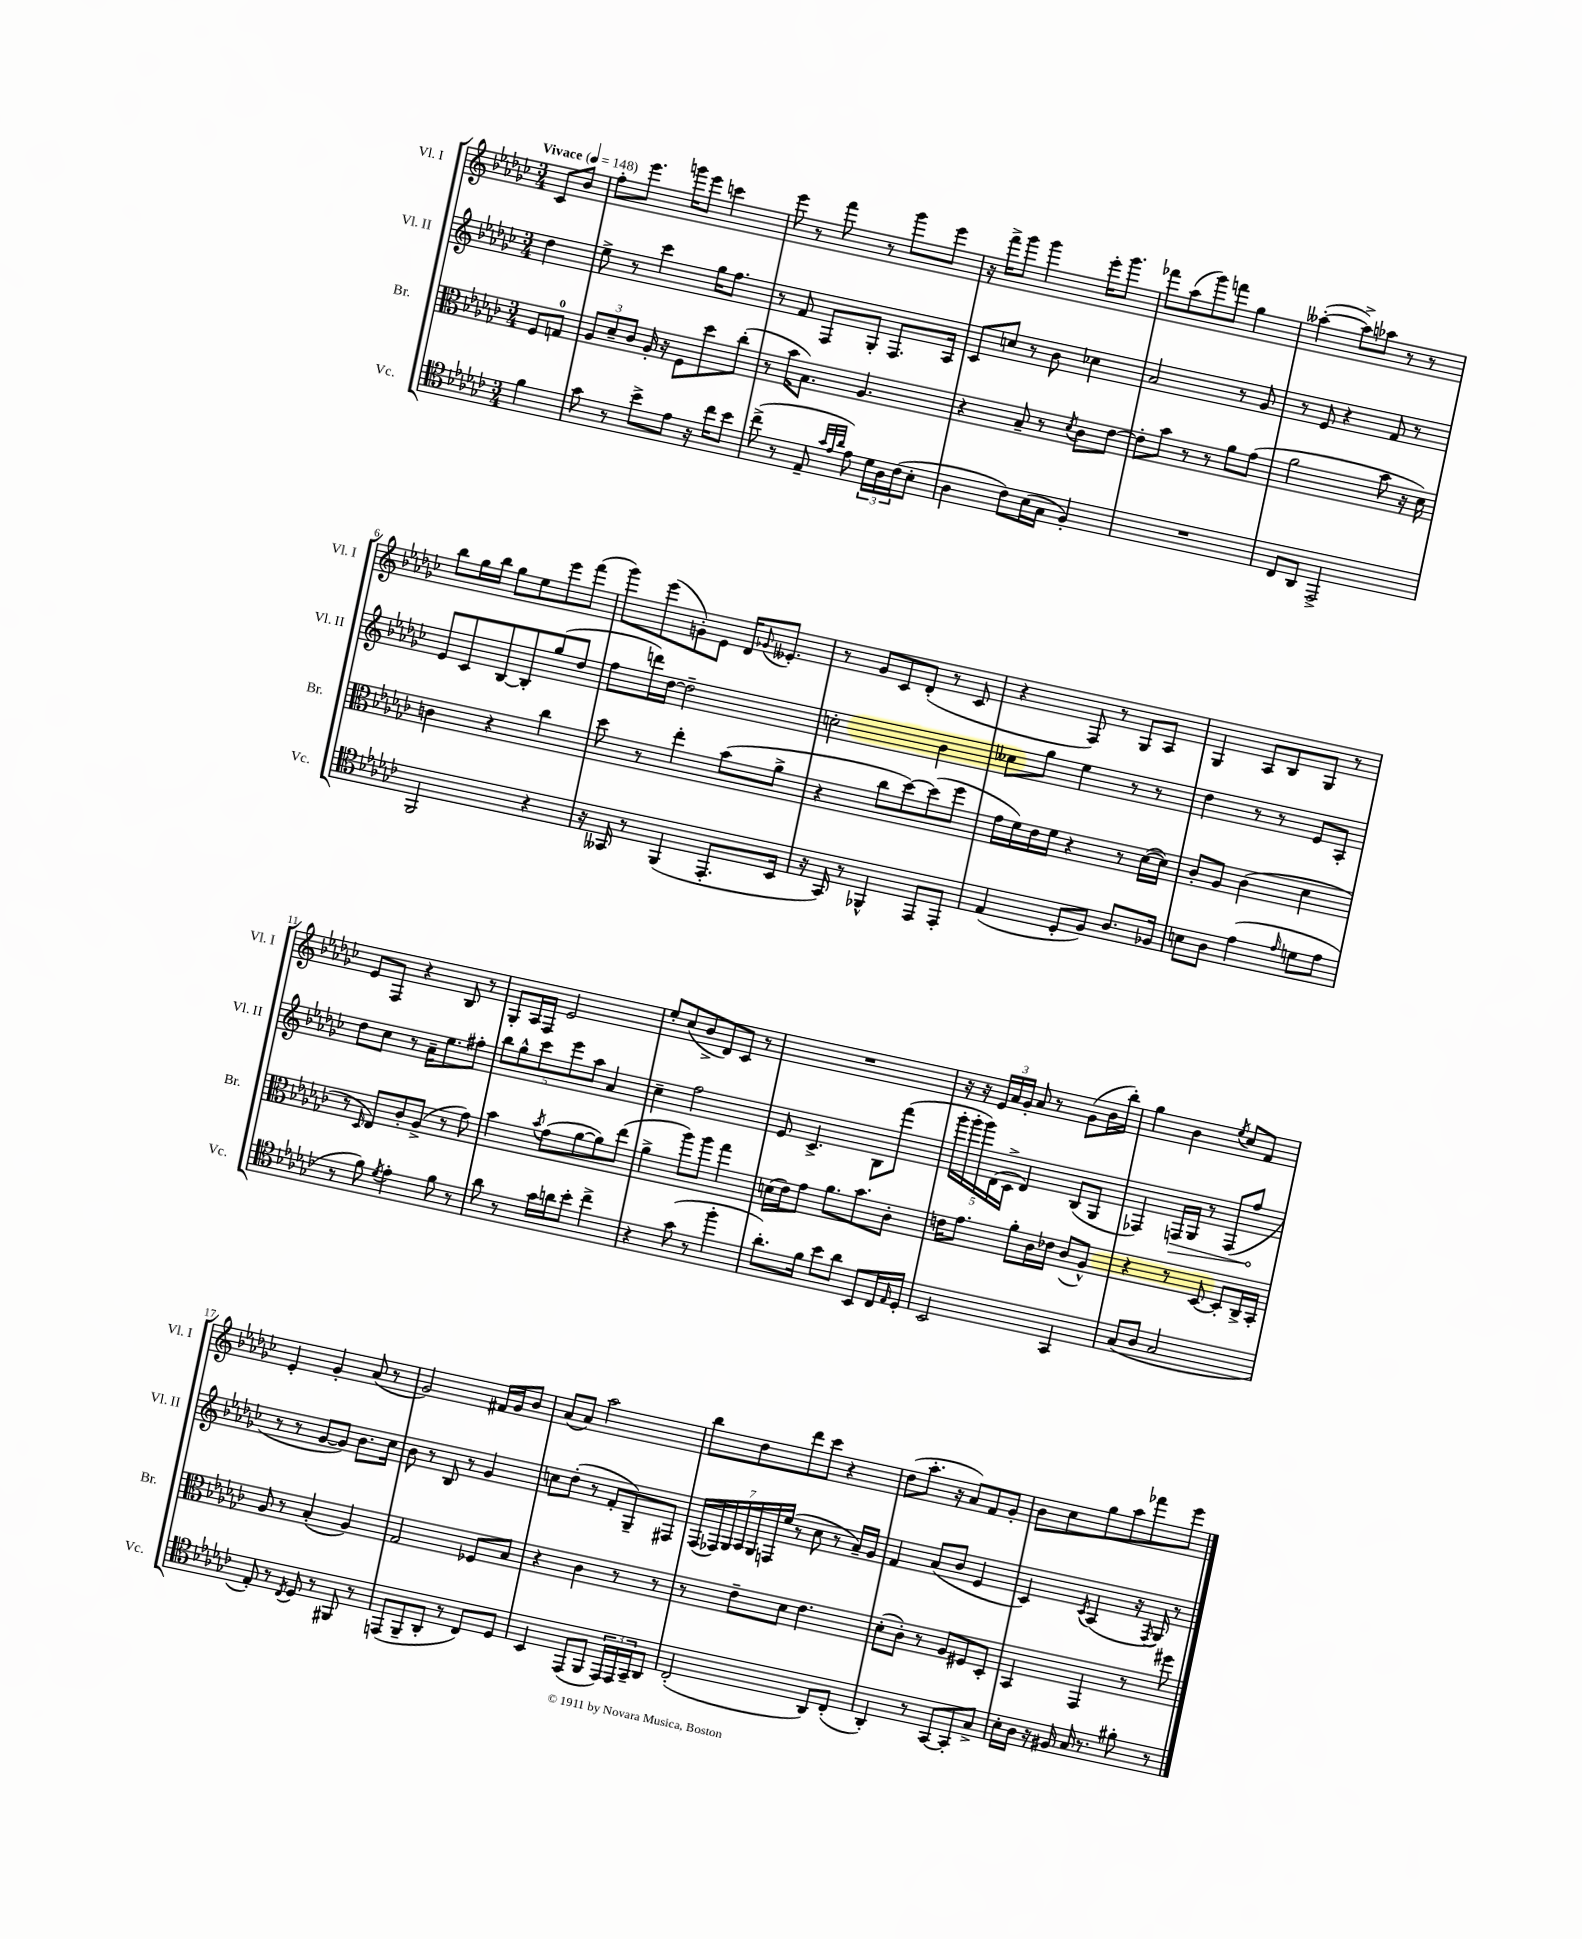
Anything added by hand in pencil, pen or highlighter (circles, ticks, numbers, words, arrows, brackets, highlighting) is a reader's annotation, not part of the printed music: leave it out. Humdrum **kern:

**kern	**kern	**kern	**kern
*staff4	*staff3	*staff2	*staff1
*clefC4	*clefC3	*clefG2	*clefG2
*k[b-e-a-d-g-c-]	*k[b-e-a-d-g-c-]	*k[b-e-a-d-g-c-]	*k[b-e-a-d-g-c-]
*M3/4	*M3/4	*M3/4	*M3/4
*MM148	*MM148	*MM148	*MM148
4f	8F	4dd-	8c-
.	8G	.	8b-
=	=	=	=
8g-	12A-	8ee-^	8ff'
.	12d-~	.	.
8r	.	8r	8.eee-
.	12c-	.	.
8b-^	16A-'	4ccc-	.
.	16r	.	16ggg
8e-	8F	.	8eee-
16r	8dd-	16gg-	4ccc
16cc-	.	8.ff	.
8b-	(8cc-'	.	.
=	=	=	=
(8cc-^	8r	8r	8eee-
8r	16b-	8f	8r
.	8.B-)	.	.
8E-~	.	8F	8fff
32qqg-	.	.	.
32qqe-	.	.	.
32qqa-	.	.	.
8e-)	4.A-	8G-'	8r
24d-	.	8.F	8ggg-
24A-	.	.	.
(24c-	.	.	.
8B-'	.	.	8eee-
.	.	16A-	.
=	=	=	=
4A-	4r	8c-	16r
.	.	.	16fff^
.	.	8cc	8ggg-
8c-)	8B-~	8r	4ggg-
(16B-	8r	8b-	.
16G-	.	.	.
.	8qd-	.	.
4F')	8c-	4cc-	16eee-'
.	.	.	8.ggg-
.	[8e-	.	.
=	=	=	=
2.r	8e-']	2a-	8fff-
.	8b-	.	(8aa-
.	8r	.	8ggg-)
.	8r	.	8fff
.	8a-	8r	4gg-
.	(8g-	8g-	.
=	=	=	=
8C-	2a-	8r	([4aa--'
8AA-	.	8e-	.
2EE-^	.	4r	8aa--^])
.	.	.	8aa-
.	8b-	8f	8r
.	16r	8r	8r
.	16d-)	.	.
=	=	=	=
2FF	4c	8e-	8bb-
.	.	8c-	16gg-
.	.	.	16bb-
.	4r	[8B-	8gg-
.	.	8B-']	8ee-
4r	4cc-	(8gg-	8eee-
.	.	8dd-	(8fff
=	=	=	=
16r	8dd-	8ff	8ggg-)
16GG--	.	.	.
8r	8r	16ddd)	(8eee-
.	.	[16dd-	.
(4FF	4ee-'	2dd-~]	8g')
.	.	.	8e-
8.EE-'	(8b-	.	16d-
.	.	.	8qqg-
.	.	.	8.e--'
.	8a-^	.	.
16BB-	.	.	.
=	=	=	=
16r	4r	2cc'	8r
16GG-)	.	.	.
8r	.	.	8g-
4FF-^^	8cc-	.	8c-
.	[8dd-)	.	(8d-'
8EE-	(8dd-]	4b-	8r
8EE-'	8ff	.	8c-
=	=	=	=
(4E-	16g-	8cc--	4r
.	16f)	.	.
.	16e-	8gg-	.
.	16f	.	.
8D-'	4r	4ee-	8F)
8F)	.	.	8r
8.A-	8r	8r	8G-
.	([16d-	8r	8A-
16F-	16d-])	.	.
=	=	=	=
8B	8c-'	4dd-	4G-
8A-	8A-	.	.
(4e-	(4c-	8r	8A-
.	.	8r	8B-
16qqe-	.	.	.
8d	4d-	8e-	8G-
8e-	.	8A-'	8r
=	=	=	=
8r	8r	8dd-	8e-
.	16qqD-	.	.
8f)	8E-)	8cc-	8F
8qd-	.	.	.
4e-'	8c-'	8r	4r
.	(8A-^	16a-~	.
.	.	8.ee-	.
8f	8r	.	8B-
8r	8g-)	8ff#'	8r
=	=	=	=
8a-	4b-	10bb-	8G-'
.	.	10gg-^^	.
8r	.	.	16A-
.	.	.	16F
.	.	10ccc-	.
.	8qb-	.	.
16g-	(8g-	.	2e-
.	.	10eee-	.
16a	.	.	.
8b-'	[8a-	.	.
.	.	10aa-	.
4cc-^	8a-])	4a-	.
.	(8ee-	.	.
=	=	=	=
4r	4a-^	4cc-~	8ee-'
.	.	.	(8cc-
(8g-	8aa-)	2ff	8b-^
8r	8aa-	.	8d-)
4ff'	4gg-	.	8c-
.	.	.	8r
=	=	=	=
8.a-')	(16d	8e-	2.r
.	16e-)	.	.
.	8g-	4.c-^	.
16f	.	.	.
8b-	8.a-	.	.
8a-	.	.	.
.	8.b-	.	.
8BB-	.	8B-	.
16C-	8c-'	(8fff	.
16qqE-	.	.	.
16D-'	.	.	.
=	=	=	=
2BB-	16e	20ggg-'	16r
.	.	20ggg-'	.
.	8.g-	.	16r
.	.	20ggg-)	.
.	.	.	24e-
.	.	(20d-	.
.	.	.	24a-
.	.	20c-^	.
.	.	.	24g-'
.	8a-'	4d-)	8a-
.	16c-	.	8r
.	16e-	.	.
4GG-	(8c-	(8B-	(8g-
.	8A-^^)	8G-	16b-
.	.	.	16bb-')
=	=	=	=
(8G-	4r	4F-)	4gg-
8A-	.	.	.
2G-	8r	16F	4b-
.	.	16G-	.
.	[8D-	8r	.
.	.	.	8qee-
.	8D-']	(8F	8cc-
.	16C-^	8ff	8f
.	16BB-'	.	.
=	=	=	=
8E-')	8A-	8r	4e-'
8r	8r	8r	.
8qC-	.	.	.
8D-	(4B-'	[8g-	4g-'
8r	.	8g-])	.
8FF#	4A-)	8.b-	(8a-
8r	.	.	8r
.	.	16cc-	.
=	=	=	=
(8EE	2G-	8b-	2g-)
8FF~	.	8r	.
8AA-'	.	8B-	.
8r	.	8r	.
8C-)	8F-	4g-	16f#
.	.	.	16g-
8D-	8B-	.	8b-
=	=	=	=
4BB-	4r	8cc	(8a-
.	.	(8dd-'	8a-)
(8EE-	4c-	8r	2aa-
8FF	.	8f'	.
24EE-)	8r	8G-~)	.
24EE-	.	.	.
24GG-~	.	.	.
8AA-	8r	8F#	.
=	=	=	=
(2C-'	8r	(28F	8bb-
.	.	28F-)	.
.	.	28G-	.
.	.	28A-	.
.	8e-~	.	8dd-
.	.	28G-	.
.	.	28F	.
.	.	(28ee-	.
.	8d-	8r	8ddd-
.	4.e-	8cc-	8ccc-
8AA-)	.	8r	4r
(8C-'	.	16a-~)	.
.	.	16g-	.
=	=	=	=
4AA-')	(8d-'	4f	(8dd-
.	8c-')	.	8.aa-'
8r	8r	(8a-	.
.	.	.	16r
[8GG-	8A-	8b-	8a-)
8GG-']	8F#	4e-	8f
8G-^	8D-'	.	8g-'
=	=	=	=
16B-'	4BB-	4c-)	8b-
16A-	.	.	.
16r	.	.	8cc-
16F#	.	.	.
.	.	8qc-	.
16G-	4GG-	(4A-	8gg-
8.r	.	.	.
.	.	.	8aa-
8f#'	8r	16r	8fff-
.	.	8qF	.
.	.	16G-)	.
8r	8ff#	8r	8eee-
==	==	==	==
*-	*-	*-	*-
